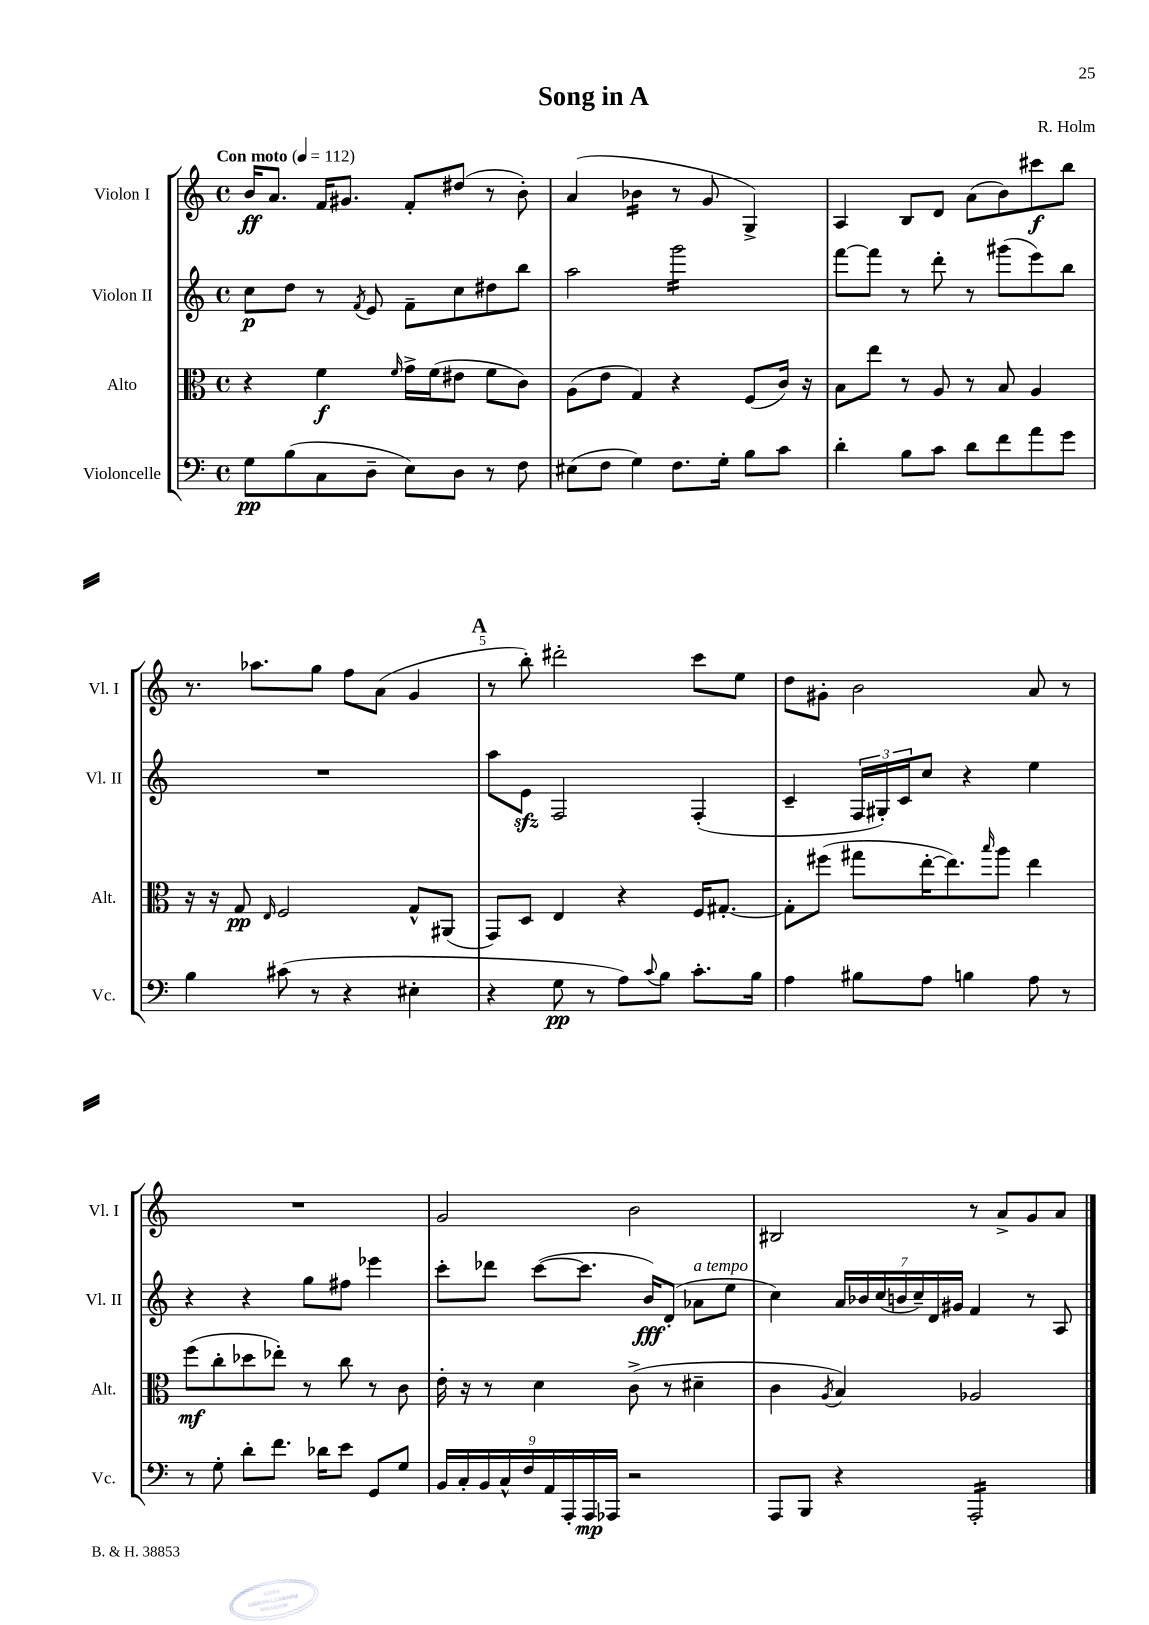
\header { title = "Song in A" composer = "R. Holm" }
<<
\new StaffGroup <<
\new Staff = "s0" \with { instrumentName = "Violon I" shortInstrumentName = "Vl. I" } {
    \clef treble \key c \major \defaultTimeSignature \time 4/4 \tempo "Con moto" 4 = 112
    b'16\ff a'8. f'16 gis'8. f'8-. dis''8( r8 b'8-.) |
    a'4( bes'4:16 r8 g'8 g4->) |
    a4 b8 d'8 a'8( b'8) cis'''8\f b''8 |
    r8. aes''8. g''8 f''8 a'8( g'4 |
    \mark \markup { \bold "A" } r8 b''8-.) dis'''2-. c'''8 e''8 |
    d''8 gis'8-. b'2 a'8 r8 |
    R1 |
    g'2 b'2 |
    bis2 r8 a'8-> g'8 a'8 \bar "|." |
}
\new Staff = "s1" \with { instrumentName = "Violon II" shortInstrumentName = "Vl. II" } {
    \clef treble \key c \major \defaultTimeSignature \time 4/4
    c''8\p d''8 r8 \acciaccatura { f'8 } e'8 f'8-- c''8 dis''8 b''8 |
    a''2 g'''2:16 |
    f'''8~ f'''8 r8 d'''8-. r8 gis'''8( e'''8) b''8 |
    R1 |
    \mark \markup { \bold "A" } a''8 e'8\sfz f2 f4-.( |
    c'4-- \tuplet 3/2 { f16 gis16-.) c'16 } c''8 r4 e''4 |
    r4 r4 g''8 fis''8 ees'''4 |
    c'''8-. des'''8 c'''8~( c'''8. b'16\fff) d'8-.( aes'8^\markup { \italic "a tempo" } e''8 |
    c''4) \tuplet 7/4 { a'16 bes'16 c''16( b'16 c''16--) d'16 gis'16 } f'4 r8 a8 \bar "|." |
}
\new Staff = "s2" \with { instrumentName = "Alto" shortInstrumentName = "Alt." } {
    \clef alto \key c \major \defaultTimeSignature \time 4/4
    r4 f'4\f \grace { f'16 } g'16-> f'16( eis'8 f'8 c'8) |
    a8( e'8 g4) r4 f8( c'16) r16 |
    b8 e''8 r8 a8 r8 b8 a4 |
    r16 r16 g8\pp \grace { e16 } f2 g8-^ ais,8( |
    \mark \markup { \bold "A" } g,8) d8 e4 r4 f16 gis8.~-. |
    gis8-. fis''8( gis''8 e''16~-. e''8.) \grace { b''16 } a''8 e''4 |
    f''8\mf( c''8-. des''8 ees''8-.) r8 c''8 r8 c'8 |
    e'16-. r16 r8 d'4 c'8->( r8 dis'4-- |
    c'4 \acciaccatura { a8 } b4) aes2 \bar "|." |
}
\new Staff = "s3" \with { instrumentName = "Violoncelle" shortInstrumentName = "Vc." } {
    \clef bass \key c \major \defaultTimeSignature \time 4/4
    g8\pp b8( c8 d8-- e8) d8 r8 f8 |
    eis8( f8 g4) f8. g16-. b8 c'8 |
    d'4-. b8 c'8 d'8 f'8 a'8 g'8 |
    b4 cis'8( r8 r4 eis4-. |
    \mark \markup { \bold "A" } r4 g8\pp r8 a8) \appoggiatura { c'8 } b8 c'8.-. b16 |
    a4 bis8 a8 b4 a8 r8 |
    r8 g8-. d'8-. f'8. des'16 e'8 g,8 g8 |
    \tuplet 9/8 { b,16 c16-. b,16 c16-^ f16 a,16 a,,16-. a,,16\mp aes,,16 } r2 |
    a,,8 b,,8 r4 a,,2:16-. \bar "|." |
}
>>
>>
\layout { \context { \Score \override BarNumber.break-visibility = ##(#f #t #t) barNumberVisibility = #(every-nth-bar-number-visible 5) } }
